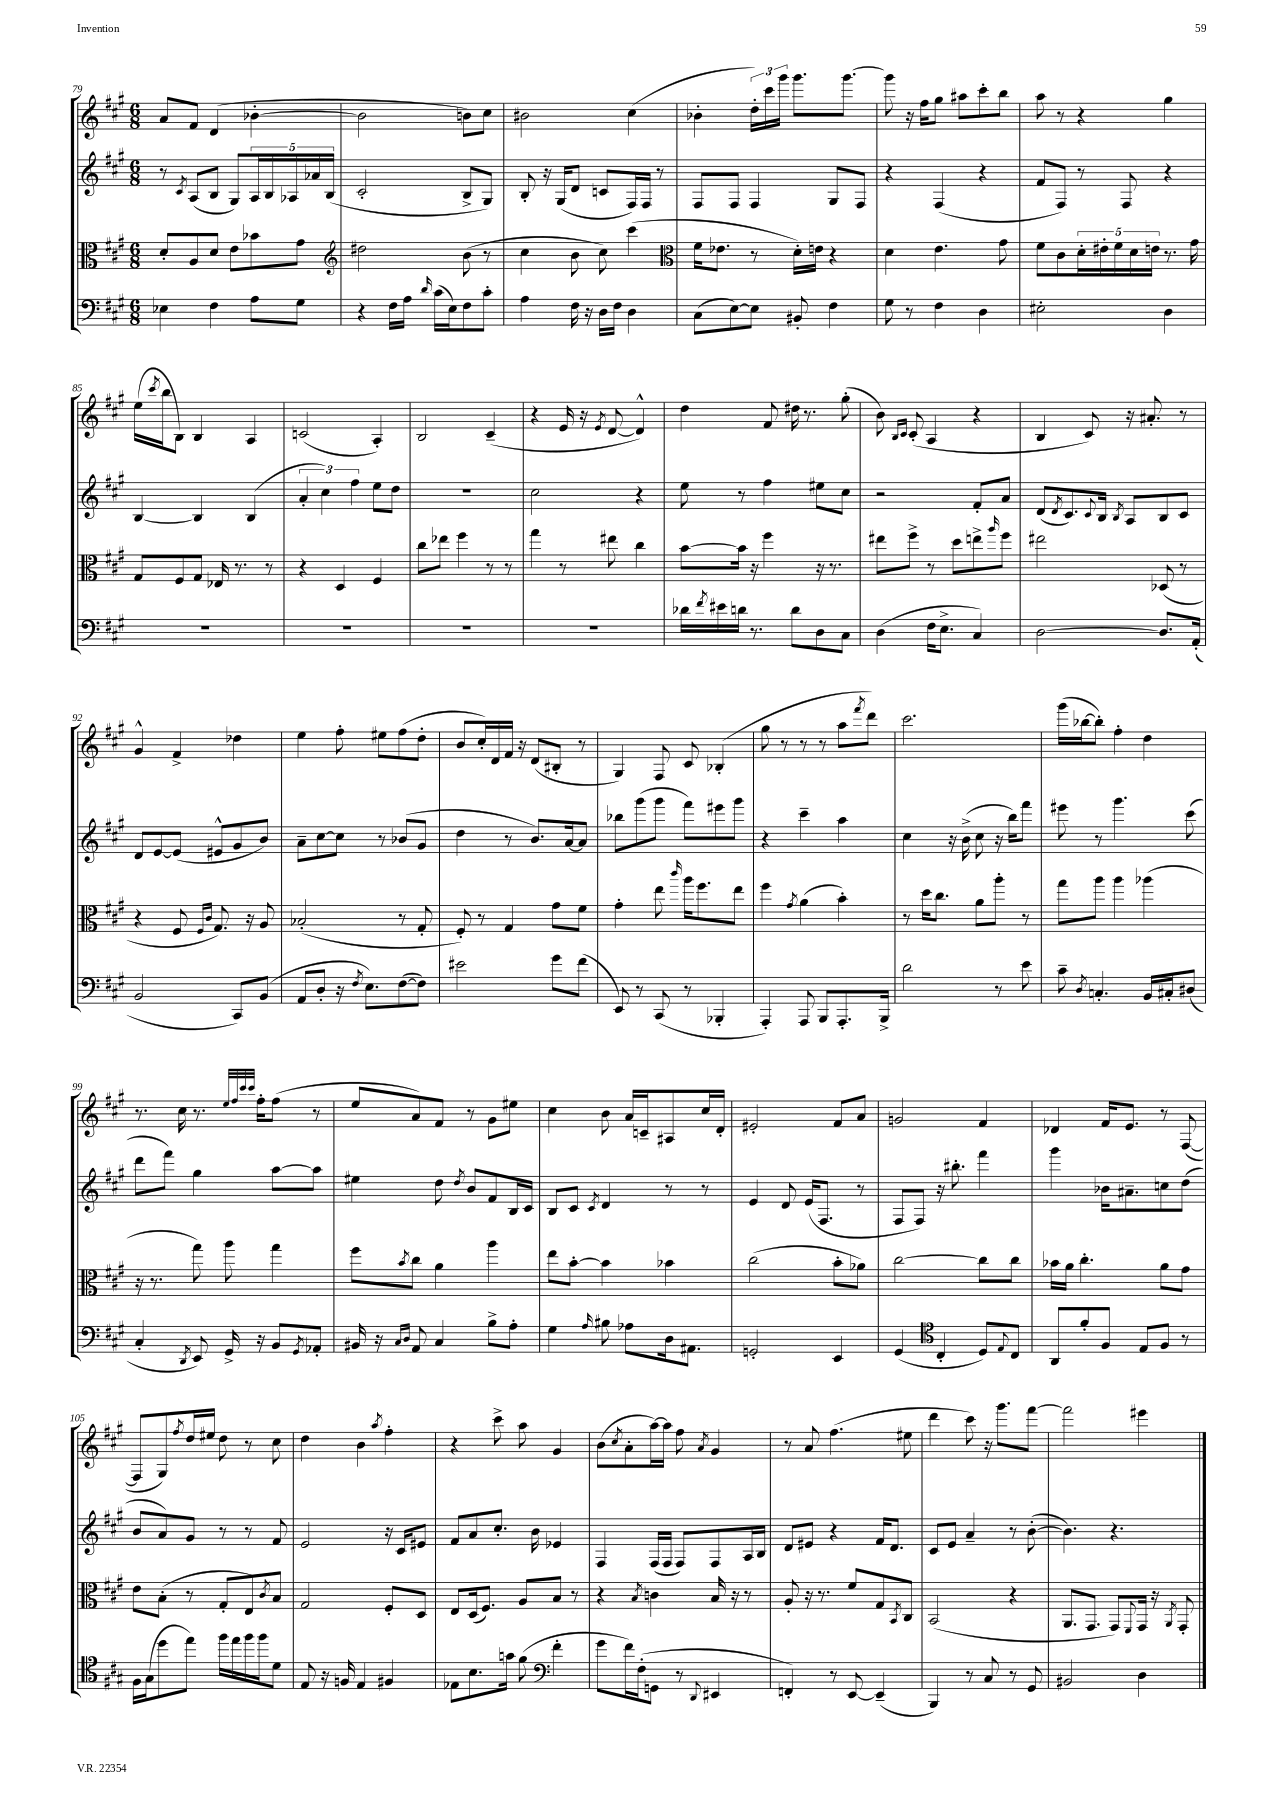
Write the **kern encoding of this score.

**kern	**kern	**kern	**kern
*part4	*part3	*part2	*part1
*staff4	*staff3	*staff2	*staff1
*clefF4	*clefC3	*clefG2	*clefG2
*k[f#c#g#]	*k[f#c#g#]	*k[f#c#g#]	*k[f#c#g#]
*M6/8	*M6/8	*M6/8	*M6/8
=79	=79	=79	=79
4E-X\	8d'/L	8r	8a/L
.	.	8qc#/	.
.	8A/	(8A/L	8f#/J
4F#\	8d/J	8B/J	(4d/
.	8e\L	8G#/L)	.
8A\L	8b-X\	20A/L	[4b-X'\
.	.	20B/	.
.	.	20A-X/	.
8G#\J	8g#\J	.	.
.	.	20a-X/	.
.	.	(20B/JJ	.
=80	=80	=80	=80
*	*clefG2	*	*
4r	2dd#X\	2c#'/	2b-\]
16F#\LL	.	.	.
16A\JJ	.	.	.
16qqd/	.	.	.
(16c#\LL	.	.	.
16E\J)	.	.	.
8F#\	(8b\	8B^/L	8bn\L)
8c#'\J	8r	8G#/J)	8cc#\J
=81	=81	=81	=81
4A\	4cc#\	8B'/	2b#X\
.	.	16r	.
.	.	(16G#/KL	.
16F#\	8b\	8d/J	.
16r	.	.	.
16D\LL	8cc#\)	8cn/L	.
16F#\JJ	.	.	.
4D\	(4ccc#\	16F#/L)	(4cc#\
.	.	16F#/JJ	.
.	.	8r	.
=82	=82	=82	=82
*	*clefC3	*	*
(8C#\L	16f#\KL	8F#/L	4b-X'\
.	8.e-X\J	.	.
[8E\)	.	8F#/J	.
8E\J]	8r	4F#/	24dd'\LL)
.	.	.	24ccc#\
.	.	.	24ggg#\JJ
8BB#X'/	16d'\LL)	.	8.ggg#\L
.	16en\JJ	.	.
4F#\	4r	8G#/L	.
.	.	.	[8.ggg#\J
.	.	8F#/J	.
=83	=83	=83	=83
8G#\	4d\	4r	8ggg#\]
8r	.	.	16r
.	.	.	16ff#\KL
4F#\	4.e\	(4F#/	8gg#\J
.	.	.	8aa#X\L
4D\	.	4r	8ccc#'\
.	8g#\	.	8bb\J
=84	=84	=84	=84
2E#X'\	8f#\L	8f#/L	8aa\
.	8c#\	8F#/J)	8r
.	20d'\L	8r	4r
.	20e#X'\	.	.
.	20f#\	.	.
.	.	8F#/	.
.	20d\	.	.
.	20en\JJ	.	.
4D\	8.r	4r	4gg#\
.	16g#\	.	.
!!LO:LB:g=z
=85	=85	=85	=85
2.r	8G#/L	[4B/	(16ee\LL
.	.	.	8qccc#/
.	.	.	16bb\J
.	8F#/	.	8B\J)
.	8G#/J	4B/]	4B/
.	16E-X/	.	.
.	8.r	.	.
.	.	(4B/	4A/
.	8r	.	.
=86	=86	=86	=86
2.r	4r	6a'/	(2cn/
.	.	6cc#\)	.
.	4D/	.	.
.	.	6ff#\	.
.	4F#/	8ee\L	4A'/)
.	.	8dd\J	.
=87	=87	=87	=87
2.r	8cc#\L	2.r	2B/
.	8ee-X\J	.	.
.	4ff#\	.	.
.	8r	.	(4c#~/
.	8r	.	.
=88	=88	=88	=88
2.r	4gg#\	2cc#\	4r
.	8r	.	16e/
.	.	.	16r
.	.	.	8qe/
.	8ee#X\	.	[8d/
.	4cc#\	4r	4d^^/])
=89	=89	=89	=89
16d-X\LL	[8b\L	8ee\	4dd\
8qf#/	.	.	.
16e#X\	.	.	.
16dn\JJ	16b\Jk]	8r	.
8.r	16r	.	.
.	4ff#\	4ff#\	8f#/
8d\L	.	.	16dd#X\
.	.	.	8.r
8D\	16r	8ee#X\L	.
.	8.r	.	.
8C#\J	.	8cc#\J	(8gg#'\
=90	=90	=90	=90
(4D\	8ee#X\L	2r	8b\)
.	.	.	16qqB/LL
.	.	.	16qqc#/JJ
.	8ff#^\J	.	(8c#'/
16F#\KL	8r	.	4A/
8.E^\J	.	.	.
.	8dd\L	.	.
4C#/)	8een^\	8f#'/L	4r
.	16qqaa/	.	.
.	8ff#\J	8a/J	.
=91	=91	=91	=91
[2D\	2ee#X\	(8d/L	4B/
.	.	8qd/	.
.	.	8.c#/)	.
.	.	.	8c#/)
.	.	8qqc#/	.
.	.	16B/Jk	.
.	.	8qB/	.
.	.	8A/L	16r
.	.	.	8.a#X'/
8.D/L]	(8D-X/	8B/	.
.	8r	8c#/J	8r
(16AA'/Jk	.	.	.
!!LO:LB:g=z
=92	=92	=92	=92
2BB/	4r	8d/L	4g#^^/
.	.	[8e/	.
.	8F#/	(8e/J]	4f#^/
.	16qqF#/LL	.	.
.	16qqc#/JJ	.	.
.	8.G#/)	8e#X^^/L	.
8CC#/L)	.	8g#/	4dd-X\
.	16r	.	.
(8BB/J	8A/	8b/J)	.
=93	=93	=93	=93
8AA/L	(2B-X'/	8a~\L	4ee\
8D'/J	.	[8cc#\	.
16r	.	8cc#\J]	8ff#'\
8qF#/	.	.	.
8.E\L)	.	.	.
.	.	8r	8ee#X\L
([8F#\	8r	(8b-X/L	(8ff#\
8F#\J])	8G#'/	8g#/J	8dd'\J
=94	=94	=94	=94
2e#X\	8F#'/)	4dd\	8b/L
.	8r	.	16cc#'/L)
.	.	.	16d/
.	4G#/	8r	16f#/JJ
.	.	.	16r
.	.	8.b/L)	(8d/L
8g#\L	8g#\L	.	8B#X'/J
.	.	[16a/k	.
(8f#\J	8f#\J	8a/J]	8r
=95	=95	=95	=95
8EE/)	4g#'\	8bb-X\L	4G#/)
8r	.	(8ggg#\	.
(8CC#/	8ee\	8ggg#\J	8F#/
.	16qqccc#/	.	.
8r	16aa\KL	8fff#\L)	8c#/
.	8.ff#\	.	.
4BBB-X'/	.	8eee#X\	(4B-X'/
.	8ee\J	8ggg#\J	.
=96	=96	=96	=96
4AAA'/)	4ff#\	4r	8gg#\
.	.	.	8r
.	8qg#/	.	.
8AAA/	(4a\	4ccc#~\	8r
8BBB/L	.	.	8r
8.AAA'/	4b'\)	4aa\	8aa\L
.	.	.	8qfff#/
.	.	.	8ddd\J)
16BBB^/Jk	.	.	.
=97	=97	=97	=97
2d\	8r	4cc#\	2.ccc#\
.	16dd\KL	.	.
.	8.cc#\J	.	.
.	.	16r	.
.	.	(16b^\	.
.	8a\L	8cc#\	.
8r	8aa'\J	16r	.
.	.	16bb\KL)	.
8e\	8r	8fff#\J	.
=98	=98	=98	=98
8c#~\	8gg#\L	8eee#X\	(16ggg#\LL
.	.	.	[16bb-X\J
8qD/	.	.	.
4.Cn'/	8aa\J	8r	8bb-'\J])
.	4aa\	4.ggg#\	4ff#'\
16BB/LL	(4aa-X\	.	4dd\
16C#X'/J	.	.	.
(8D#X/J	.	(8ccc#\	.
!!LO:LB:g=z
=99	=99	=99	=99
4C#'/	16r	8ddd\L	8.r
.	8.r	.	.
.	.	8fff#\J)	.
.	.	.	16cc#\
8qDD/	.	.	.
8EE/)	8gg#\)	4gg#\	8.r
16GG#^/	8aa\	.	.
.	.	.	32qqee/LLL
.	.	.	32qqff#/
.	.	.	32qqccc#/
.	.	.	32qqccc#/JJJ
16r	.	.	16ff#'\KL
8BB/L	4gg#\	[8aa\L	(8ff#\J
8qGG#/	.	.	.
8AA-X'/J	.	8aa\J]	8r
=100	=100	=100	=100
16BB#X/	8ff#\L	4ee#X\	8ee/L
16r	.	.	.
16qqC#/LL	.	.	.
16qqD/JJ	8qb/	.	.
8AA/	8cc#\J	.	8a/)
4C#/	4a\	8dd\	8f#/J
.	.	8qdd/	.
.	.	8b/L	8r
8B^\L	4aa\	8f#/	8g#\L
8A'\J	.	16B/L	8ee#X\J
.	.	16c#/JJ	.
=101	=101	=101	=101
4G#\	8ee\L	8B/L	4cc#\
.	[8b'\J	8c#/J	.
16qqA/	.	8qc#/	.
8B#X\	4b\]	4d/	8b\
8A-X\L	.	.	16a/LL
.	.	.	16cn~/J
16D\k	4b-X\	8r	8A#X/
8.AA#X\J	.	.	.
.	.	8r	16cc#/L
.	.	.	16d'/JJ
=102	=102	=102	=102
2GGn'/	(2cc#\	4e/	2e#X'/
.	.	8d/	.
.	.	(16e/KL	.
.	.	8.F#/J	.
4EE/	8b'\L	.	8f#/L
.	8a-X\J)	8r	8a/J
=103	=103	=103	=103
(4GG#/	[2cc#\	8F#/L	2gn/
.	.	8F#/J)	.
*clefC4	*	*	*
4C#'/	.	16r	.
.	.	8.bb#X'\	.
8D/L)	8cc#\L]	4fff#\	4f#/
8qqE/	.	.	.
8C#/J	8cc#\J	.	.
=104	=104	=104	=104
8AA/L	16b-X\LL	4ggg#\	4d-X/
.	16a\JJ	.	.
8f#'/	4.cc#'\	.	.
8F#/J	.	16b-X\KL	16f#/KL
.	.	8.a#X~\	8.e/J
8E/L	.	.	.
8F#/J	8a\L	8ccn\	8r
8r	8g#\J	(8dd\J	([8F#/
!!LO:LB:g=z
=105	=105	=105	=105
16F#\LL	8e\L	8b/L	8F#/L]
(16G#\J	.	.	.
8dd\	(8B'\J	8a/)	8G#/)
.	.	.	8qff#/
8ee\J)	8r	8g#/J	16dd/L
.	.	.	16ee#X/JJ
16ff#\LL	8G#'/L	8r	8dd\
16ee\	.	.	.
16ff#\	8E/)	8r	8r
16ff#\J	.	.	.
.	8qc#/	.	.
8d\J	8B/J	8f#/	8cc#\
=106	=106	=106	=106
8E/	2G#/	2e/	4dd\
16r	.	.	.
16Fn/	.	.	.
4E/	.	.	4b\
.	.	.	8qaa/
4F#X/	8F#'/L	16r	4ff#'\
.	.	16c#/KL	.
.	8D/J	8e#X/J	.
=107	=107	=107	=107
8E-X\L	8E/L	8f#/L	4r
8.B\	(16D/k	8a/	.
.	8.F#/J)	.	.
.	.	8.cc#'/J	8ccc#^\
16gn\Jk	.	.	.
(8f#\	8A/L	.	8aa\
.	.	16b\	.
*clefF4	*	*	*
4f#'\	8B/J	4e-X/	4g#/
.	8r	.	.
=108	=108	=108	=108
8g#\L	4r	4F#/	(8b\L
.	.	.	8qcc#/
16f#\L)	.	.	8a'\
(16F#'\J	.	.	.
.	8qB/	.	.
8GGn\J	4cn\	(16F#/LL	[16aa\L)
.	.	16F#/JJ	16aa\JJ]
8r	.	8F#/L)	8ff#\
8qqDD/	.	.	8qa/
4EE#X/	16B/	8F#/	4g#/
.	16r	.	.
.	8r	16A/L	.
.	.	16B/JJ	.
=109	=109	=109	=109
4FFn'/)	8A'/	8d/L	8r
.	16r	8e#X/J	8a/
.	8.r	.	.
8r	.	4r	(4.ff#\
[8EE/	8f#/L	.	.
(4EE~/]	8G#/	16f#/KL	.
.	.	8.d/J	.
.	8qBB/	.	.
.	8C#/J	.	8ee#X\
=110	=110	=110	=110
4BBB/)	(2BB/	8c#/L	4ddd\
.	.	8e/J	.
8r	.	4a~/	8ccc#\)
8C#/	.	.	16r
.	.	.	8.ggg#\L
8r	4r	8r	.
8GG#/	.	([8b'\	[8fff#\J
=111	=111	=111	=111
2BB#X/	8.AA/L	4.b\])	2fff#\]
.	8.GG#/J	.	.
.	8GG#/L)	4.r	.
.	8qqFF#/	.	.
4D\	16GG#/Jk	.	4eee#X\
.	16r	.	.
.	8qAA/	.	.
.	8GG#'/	.	.
==	==	==	==
*-	*-	*-	*-
